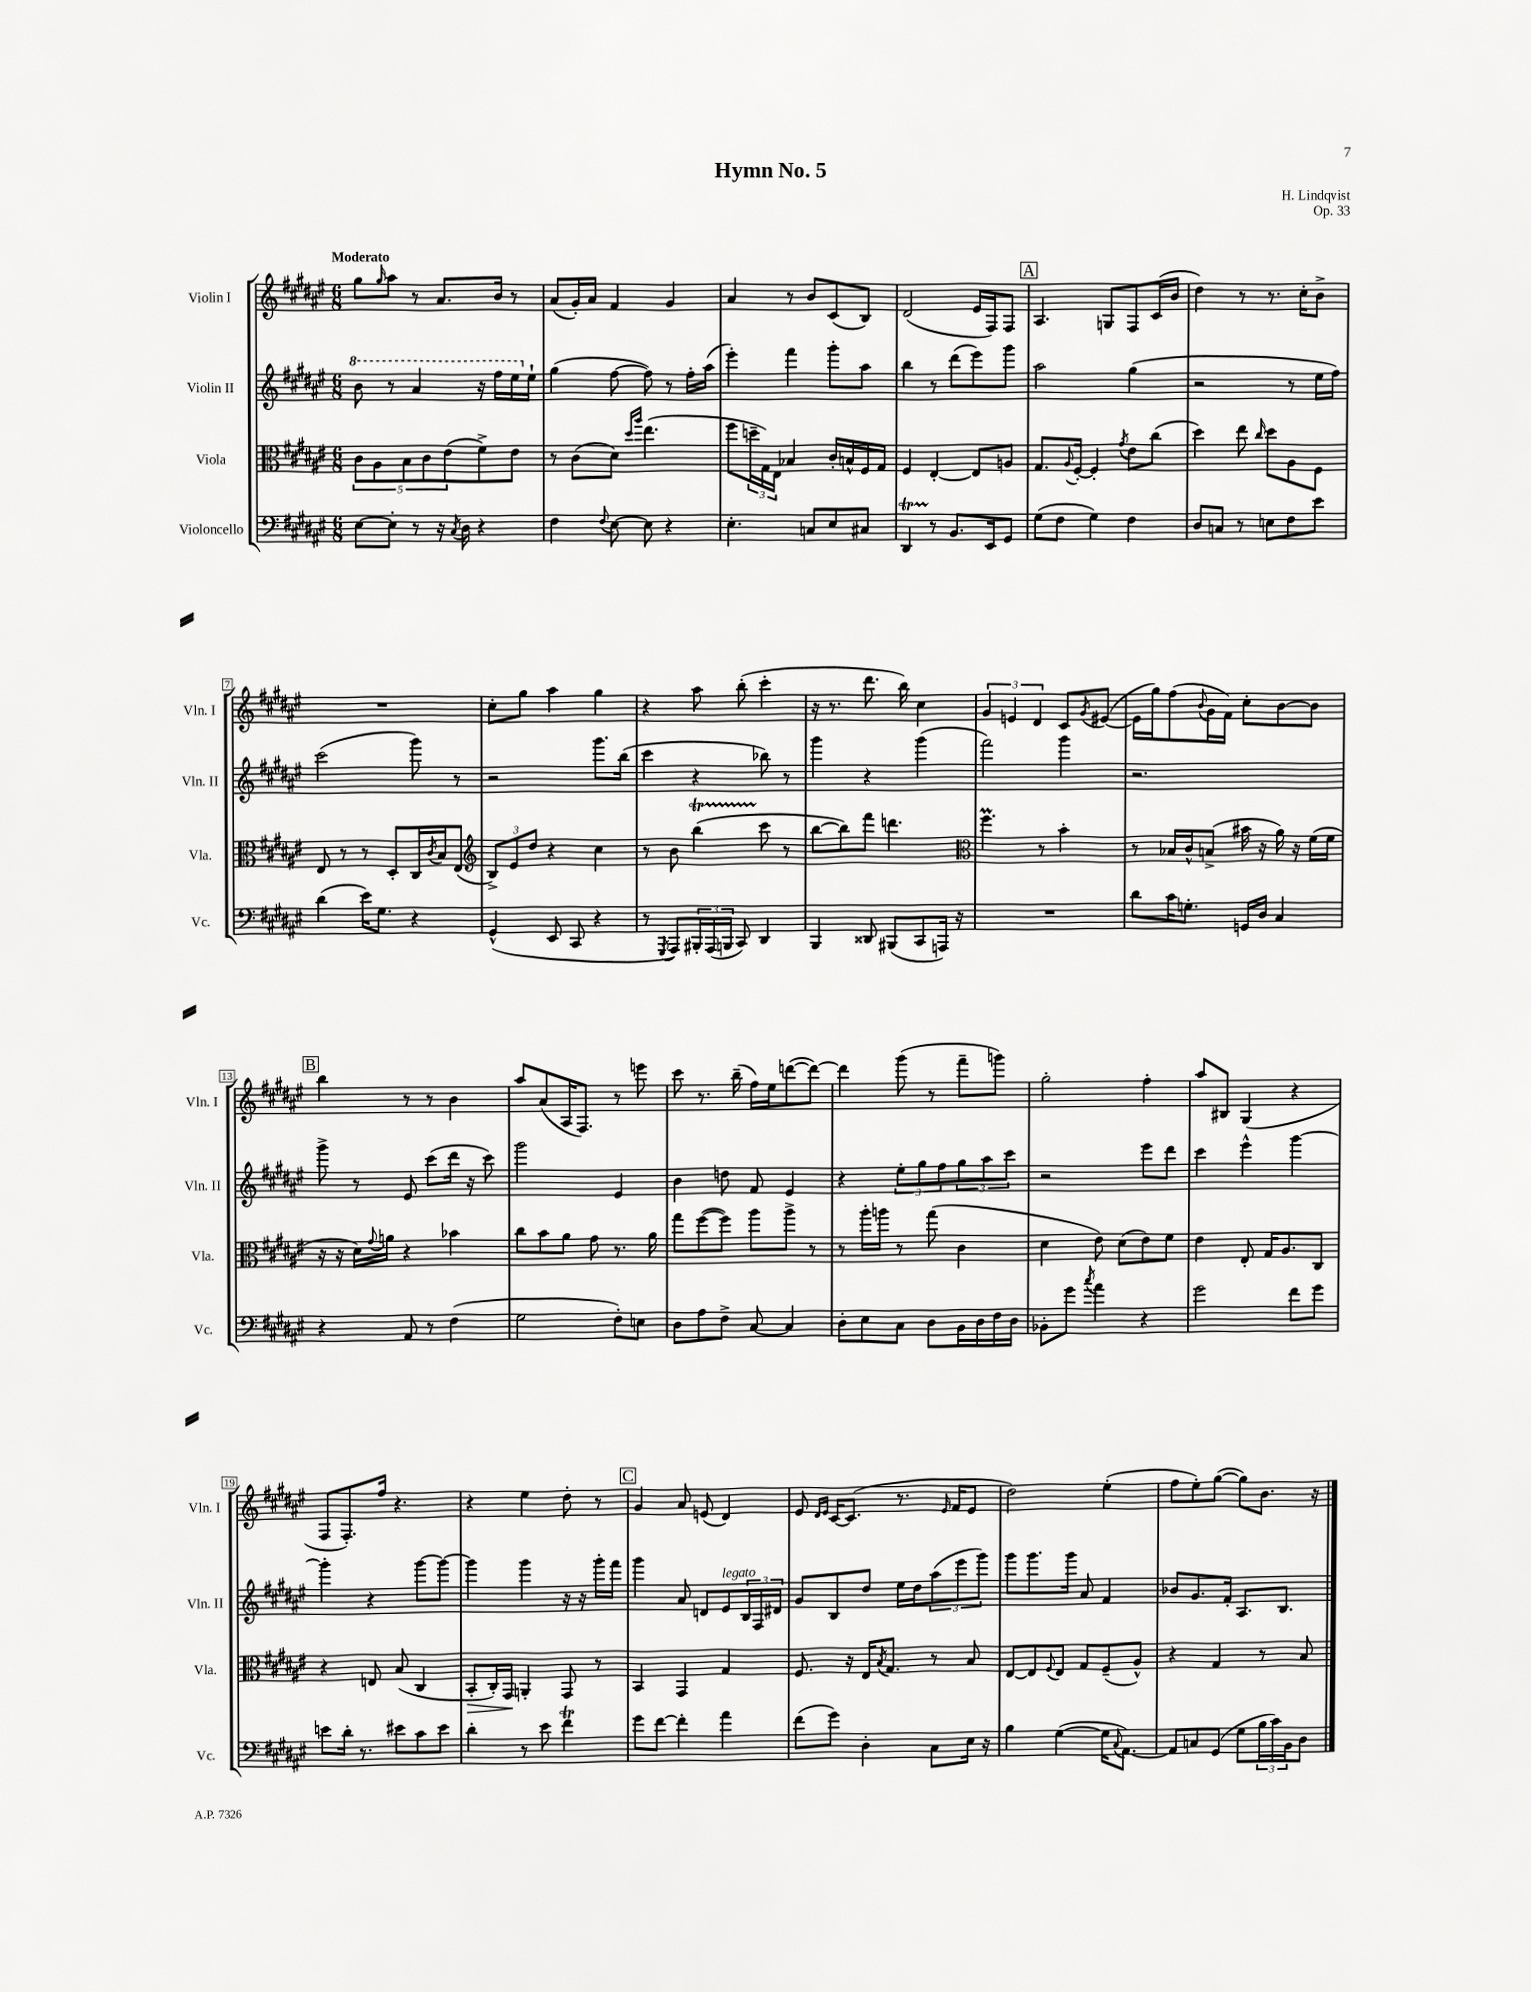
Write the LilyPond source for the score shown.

\header { title = "Hymn No. 5" composer = "H. Lindqvist" opus = "Op. 33" }
<<
\new StaffGroup <<
\new Staff = "s0" \with { instrumentName = "Violin I" shortInstrumentName = "Vln. I" } {
    \clef treble \key fis \major \numericTimeSignature \time 6/8 \tempo "Moderato"
    gis''8 \grace { gis''16 } ais''8 r8 ais'8. b'16 r8 |
    ais'8( gis'16-.) ais'16 fis'4 gis'4 |
    ais'4 r8 b'8 cis'8( b8) |
    dis'2( eis'16 fis16) fis8 |
    \mark \markup { \box "A" } ais4. g8 fis8 cis'16( b'16 |
    dis''4) r8 r8. cis''16-. b'8-> |
    R2. |
    cis''8-. gis''8 ais''4 gis''4 |
    r4 ais''8 b''8-.( cis'''4-. |
    r16 r8. dis'''8. b''16) cis''4 |
    \tuplet 3/2 { gis'4 e'4 dis'4 } cis'8 \acciaccatura { gis'8 } eis'8~( |
    eis'16 gis''16) fis''8( \appoggiatura { b'8 } gis'16 fis'16) cis''8-. b'8~ b'8 |
    \mark \markup { \box "B" } b''4 r8 r8 b'4 |
    ais''8 ais'8( ais16 fis8.) r8 e'''8 |
    cis'''8 r8. b''16--( fis''16) eis''16 d'''8~( d'''8~) |
    d'''4 gis'''8( r8 fis'''8-- g'''8) |
    gis''2-. fis''4-. |
    ais''8 bis8 gis4( r4 |
    fis8 fis8.-.) fis''16 r4. |
    r4 eis''4 dis''8-. r8 |
    \mark \markup { \box "C" } gis'4 ais'8 e'8( dis'4) |
    eis'8 \grace { dis'16 eis'16 } cis'16~ cis'8.( r8. \grace { eis'16 } fis'16 eis'8 |
    dis''2) eis''4-.( |
    fis''8 eis''8-.) gis''8~( gis''8) b'8. r16 \bar "|." |
}
\new Staff = "s1" \with { instrumentName = "Violin II" shortInstrumentName = "Vln. II" } {
    \clef treble \key fis \major \numericTimeSignature \time 6/8
    \ottava #1 b''8 r8 ais''4 r16 fis'''16 eis'''16 \ottava #0 eis''16-! |
    gis''4( fis''8~ fis''8) r8 fis''16-. ais''16( |
    eis'''4-.) fis'''4 gis'''8-. ais''8 |
    b''4 r8 dis'''8( eis'''8) gis'''8 |
    \mark \markup { \box "A" } ais''2 gis''4( |
    r2 r8 eis''16 fis''16) |
    cis'''2( gis'''8) r8 |
    r2 gis'''8. b''16( |
    cis'''4 r4 bes''8) r8 |
    gis'''4 r4 gis'''4( |
    fis'''2) gis'''4 |
    r2. |
    \mark \markup { \box "B" } gis'''8-> r8 eis'8 cis'''8( dis'''16 r16 cis'''8) |
    gis'''2 eis'4 |
    b'4 d''8 fis'8 eis'4 |
    r4 \tuplet 3/2 { eis''8-. gis''8 fis''8 } \tuplet 3/2 { gis''8 ais''8 cis'''8 } |
    r2 eis'''8 dis'''8 |
    cis'''4 eis'''4-^ gis'''4~ |
    gis'''4-. r4 gis'''8~ gis'''8~ |
    gis'''4 gis'''4 r16 r16 gis'''16-. fis'''16 |
    \mark \markup { \box "C" } gis'''4 ais'8 d'8 eis'8^\markup { \italic "legato" } \tuplet 3/2 { b16 fis16 dis'16 } |
    gis'8 b8 dis''8 eis''16 dis''16 \tuplet 3/2 { ais''8( eis'''8 gis'''8) } |
    gis'''8 gis'''8. gis'''16 ais'8 fis'4 |
    bes'8 gis'8. fis'16-. ais8. b8. \bar "|." |
}
\new Staff = "s2" \with { instrumentName = "Viola" shortInstrumentName = "Vla." } {
    \clef alto \key fis \major \numericTimeSignature \time 6/8
    \tuplet 5/4 { cis'8 ais8 b8 cis'8 eis'8( } fis'8->) eis'8 |
    r8 cis'8( dis'8) \grace { dis''16 ais''16 } eis''4.( |
    fis''8 \tuplet 3/2 { d''16-- gis16) eis16 } bes4 cis'16-. b16-^ fis16 gis16 |
    fis4 eis4~-. eis8 a8 |
    \mark \markup { \box "A" } gis8. \appoggiatura { ais8 } fis16~-. fis4-. \acciaccatura { gis'8 } eis'8 cis''8( |
    dis''4) eis''8 \grace { cis''16 } dis''8 ais8 fis8 |
    eis8 r8 r8 dis8-. cis16 \acciaccatura { cis'8 } b16 eis8( |
    \clef treble \tuplet 3/2 { b8->) eis'8 dis''8 } r4 cis''4 |
    r8 b'8 b''4\startTrillSpan( cis'''8\stopTrillSpan r8 |
    b''8~ b''8) fis'''8 d'''4. |
    \clef alto fis''4.\prall r8 b'4-. |
    r8 bes16 cis'16-^ b8->( bis'16 r16 ais'16) r16 fis'16( fis'16 |
    \mark \markup { \box "B" } r16 r16 dis'16) \appoggiatura { gis'8 } a'16 r4 bes'4 |
    cis''8 b'8 ais'8 gis'8 r8. ais'16 |
    gis''8 fis''8~( fis''8) ais''8 ais''8-> r8 |
    r8 ais''16-. a''16 r8 gis''8( cis'4 |
    dis'4 eis'8) dis'8( eis'8) fis'8 |
    eis'4 eis8-. gis16 ais8. cis8 |
    r4 e8 b8( cis4 |
    b,8-.\> cis16-.) gis,16\! a,4-. gis,8 r8 |
    \mark \markup { \box "C" } b,4 gis,4 gis4 |
    fis8. r16 eis16 \acciaccatura { b8 } gis8. r8 b8 |
    eis8~ eis8 \appoggiatura { fis8 } eis8 gis8 fis8--( ais8-^) |
    r4 gis4 r8 b8 \bar "|." |
}
\new Staff = "s3" \with { instrumentName = "Violoncello" shortInstrumentName = "Vc." } {
    \clef bass \key fis \major \numericTimeSignature \time 6/8
    eis8~ eis8-. r8 r16 \acciaccatura { cis8 } dis16 r4 |
    fis4 \appoggiatura { fis8 } eis8~ eis8 r4 |
    eis4.-. c8 eis8 cis8 |
    dis,4\startTrillSpan r8\stopTrillSpan b,8. eis,16 gis,8 |
    \mark \markup { \box "A" } gis8( fis8 gis4) fis4 |
    dis8 c8 r8 e8 fis8 eis'8 |
    dis'4( eis'16) gis8. r4 |
    gis,4-^( eis,8 cis,8 r4 |
    r8 \acciaccatura { gis,,8 } ais,,8) \tuplet 3/2 { bis,,16-. ais,,16( b,,16 } cis,8) dis,4 |
    b,,4 disis,8 bis,,8( cis,8 a,,16) r16 |
    R2. |
    dis'8 cis'16 g8.-. g,16 dis16 cis4 |
    \mark \markup { \box "B" } r4 ais,8 r8 fis4( |
    gis2 fis8-.) e8 |
    dis8 ais8 fis8-> cis8~ cis4 |
    dis8-. eis8 cis8 dis8 b,16 dis16 fis16 dis16 |
    bes,8-. gis'8 \acciaccatura { cis''8 } ais'4 r4 |
    gis'2 fis'8 gis'8 |
    e'8 dis'16-. r8. eis'8 cis'8 eis'8 |
    dis'4-. r8 eis'8 fis'4\trill |
    \mark \markup { \box "C" } gis'8 fis'8~ fis'4-. ais'4 |
    fis'8( gis'8) dis4-. cis8 eis16 r16 |
    b4 gis4~( gis16 \appoggiatura { cis8 } ais,8.~) |
    ais,8 c8 gis,8( gis8 \tuplet 3/2 { b16 cis'16) b,16 } dis8 \bar "|." |
}
>>
>>
\layout { \context { \Score \override BarNumber.stencil = #(make-stencil-boxer 0.1 0.3 ly:text-interface::print) } }
